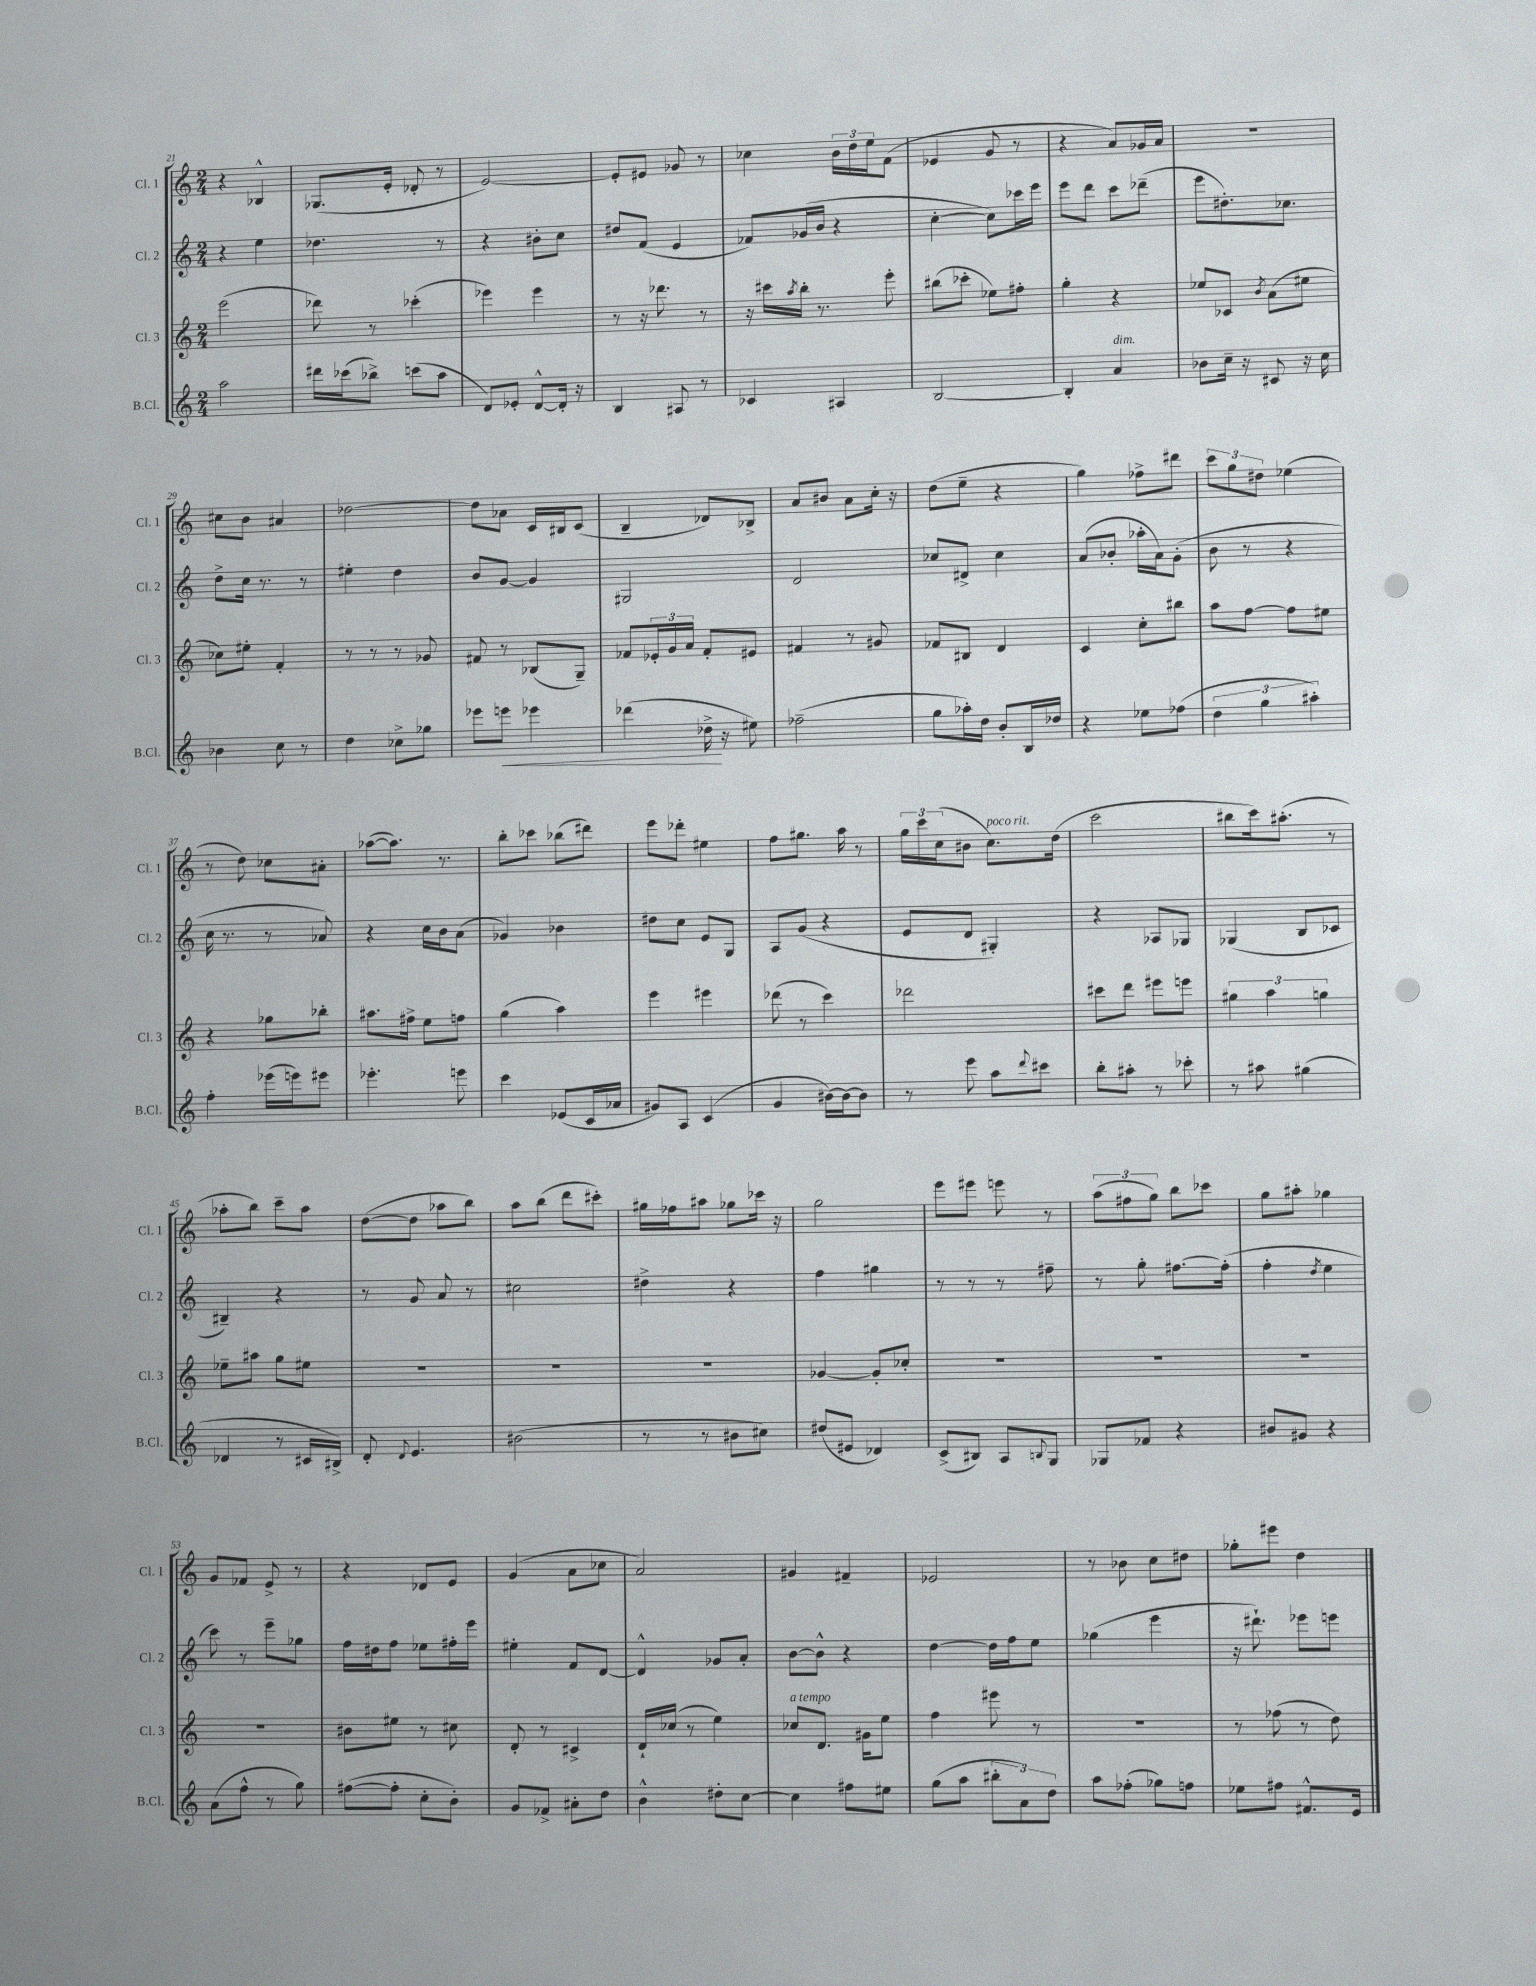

**kern	**dynam	**kern	**kern	**kern
*part4	*part4	*part3	*part2	*part1
*staff4	*staff4	*staff3	*staff2	*staff1
*I"B.Cl.	*	*I"Cl. 3	*I"Cl. 2	*I"Cl. 1
*I'B.Cl.	*	*I'Cl. 3	*I'Cl. 2	*I'Cl. 1
*clefG2	*	*clefG2	*clefG2	*clefG2
*k[]	*	*k[]	*k[]	*k[]
*M2/4	*	*M2/4	*M2/4	*M2/4
=21	=21	=21	=21	=21
2aa\	.	(2eee\	4r	4r
.	.	.	4ee\	4B-X^^/
=22	=22	=22	=22	=22
16ddd#X\LL	.	8ddd-X\)	4.dd-X\	(8.G-X/L
(16ccc-X\J	.	.	.	.
8bb-X^\J)	.	8r	.	.
.	.	.	.	16e'/Jk
(8cccn\L	.	(4ccc-X'\	.	8d-X'/
8aa\J	.	.	8r	8r
=23	=23	=23	=23	=23
8d/L)	.	4eee-X\)	4r	[2e/)
8e-X'/J	.	.	.	.
[8d^^/L	.	4eee-\	8b#X'\L	.
16d'/Jk]	.	.	8cc\J	.
16r	.	.	.	.
=24	=24	=24	=24	=24
4B/	.	8r	8dd#X/L	8e'/L]
.	.	16r	(8f/J	8e#X/J
.	.	8.ddd-X\	.	.
8A#X/	.	.	4e/	8g-X/
8r	.	8r	.	8r
=25	=25	=25	=25	=25
4c-X/	.	16r	8f-X/L)	4cc-X\
.	.	16ccc#X\LL	.	.
.	.	8qaa/	.	.
.	.	16bb'\JJ	(16g-X/L	.
.	.	8.r	16b/JJ	.
4A#X/	.	.	4r	24b\LL
.	.	.	.	24dd\
.	.	.	.	24ee\J
.	.	8eee'\	.	(8f\J
=26	=26	=26	=26	=26
[2B/	.	(8bb#X\L	[4cc'\	4e-X/
.	.	8ccc-X'\J	.	.
.	.	8ee-X\L)	8cc\L])	8g/
.	.	8ff#X'\J	16ccc-X\L	8r
.	.	.	16eee\JJ	.
=27	=27	=27	=27	=27
4B'/]	.	4gg'\	8eee\L	4r
.	.	.	8ddd\J	.
!LO:TX:a:i:t=dim.	!	!	!	!
4a/	.	4r	8ccc\L	8a/L)
.	.	.	(8ddd-X~\J	16g-X/L
.	.	.	.	16a/JJ
=28	=28	=28	=28	=28
8b-X\L	.	8ee-X/L	8eee\L	2r
16cc~\Jk	.	8c-X/J	8.dd#X'\)	.
16r	.	.	.	.
.	.	8qb/	.	.
8c#X/	.	(8a\L	.	.
.	.	.	8.cc-X\J	.
16r	.	8ee#X\J	.	.
16cc\	.	.	.	.
!!LO:LB:g=z
=29	=29	=29	=29	=29
4b-X\	.	8cc-X\L)	8dd^\L	8cc#X\L
.	.	8ee#X'\J	16cc\Jk	8b\J
.	.	.	8.r	.
8cc\	.	4f'/	.	4a#X/
8r	.	.	8r	.
=30	=30	=30	=30	=30
4dd\	.	8r	4ee#X'\	[2dd-X\
.	.	8r	.	.
8cc-X^\L	.	8r	4dd\	.
8gg-X\J	.	8g-X/	.	.
=31	=31	=31	=31	=31
8eee-X\L	.	8f#X/	8b/L	8dd-\L]
!	!LO:HP:b	!	!	!
8eeen\J	<	8r	[8g/J	8a-X\J
4eee-X\	.	(8B-X/L	4g/]	16c/LL
.	.	.	.	16B#X/J
.	.	8G~/J)	.	(8c/J
=32	=32	=32	=32	=32
(4ddd-X\	.	8f-X/L	2G#X/	4B~/
.	.	24e-X'/L	.	.
.	.	24g/	.	.
.	.	24a/JJ	.	.
16dd-X^\	.	8f-'/L	.	8d-X/L)
16r	[	.	.	.
8ee#X\)	.	8e#X/J	.	8B-X^/J
=33	=33	=33	=33	=33
(2ff-X~\	.	4f#X/	2d/	8a/L
.	.	.	.	8b#X/J
.	.	8r	.	8a\L
.	.	8g#X/	.	16cc'\Jk
.	.	.	.	16r
=34	=34	=34	=34	=34
8gg\L	.	8f-X/L	8cc-X/L	(8dd\L
16aa-X'\L)	.	8B#X/J	8d#X^/J	8ee~\J
16dd\JJ	.	.	.	.
8b'/L	.	4d/	4cc-\	4r
16B/L	.	.	.	.
16dd-X/JJ	.	.	.	.
=35	=35	=35	=35	=35
4r	.	4c/	(8a/L	4gg\)
.	.	.	8b-X'/J	.
8ee-X\L	.	8cc'\L	16aa-X'\LL	8ff-X^\L
.	.	.	16a\J)	.
(8ff-X\J	.	8bb#X\J	(8g'\J	8ddd#X\J
=36	=36	=36	=36	=36
6dd\	.	8aa\L	8b\	12ccc\L
.	.	.	.	12gg\
.	.	[8ff\J	8r	.
6gg\	.	.	.	12dd#X\J
.	.	8ff\L]	4r	(4ee-X\
6aa#X'\)	.	.	.	.
.	.	8ee#X\J	.	.
!!LO:LB:g=z
=37	=37	=37	=37	=37
4ff'\	.	4r	16cc\	8r
.	.	.	8.r	.
.	.	.	.	8dd\)
(16eee-X\LL	.	8gg-X\L	8r	8cc-X\L
16eeen\J)	.	.	.	.
8eee#X\J	.	8bb-X'\J	8a-X/)	8a#X'\J
=38	=38	=38	=38	=38
4.eee-X'\	.	8.aa#X\L	4r	([8aa-X\L
.	.	.	.	8.aa-\J])
.	.	16ff#X^\Jk	.	.
.	.	8ee\L	16cc\LL	.
.	.	.	16b\J	8.r
8eeen\	.	8ffn\J	(8a\J	.
=39	=39	=39	=39	=39
4ccc\	.	(4gg\	4g-X/)	8bb'\L
.	.	.	.	8ccc-X\J
(8e-X/L	.	4aa\)	4b-X\	(8bb-X\L
16c/L	.	.	.	8ddd#X\J)
16a-X/JJ	.	.	.	.
=40	=40	=40	=40	=40
8g#X/L)	.	4eee\	8dd#X\L	8eee\L
8A/J	.	.	8cc\J	8ddd-X'\J
(4c/	.	4eee#X\	8e/L	4ee#X\
.	.	.	8G/J	.
=41	=41	=41	=41	=41
4g/	.	(8ddd-X\	8A/L	8ff\L
.	.	8r	(8g/J	8.gg#X\J
[16b#X\LL)	.	4ccc\)	4r	.
16b#\J_	.	.	.	16aa\
8b#\J]	.	.	.	8r
=42	=42	=42	=42	=42
8r	.	2ddd-X\	8e/L	24gg\LL
.	.	.	.	24ccc\
.	.	.	.	(24cc\J
8eee\	.	.	8d/J	8b#X\J
!	!	!	!	!LO:TX:a:i:t=poco rit.
8aa\L	.	.	4G#X'/)	8.cc\L)
8qqddd/	.	.	.	.
8ccc#X\J	.	.	.	.
.	.	.	.	(16dd\Jk
=43	=43	=43	=43	=43
8bb'\L	.	8ccc#X\L	4r	2ccc\
8aa#X'\J	.	8ddd\J	.	.
8r	.	8eee#X\L	8A-X/L	.
8ccc-X'\	.	8eeen\J	8G-X/J	.
=44	=44	=44	=44	=44
8r	.	6gg#X\	(4G-X/	8bb#X\L
8aa#X\	.	.	.	16ccc\k)
.	.	6aa\	.	.
.	.	.	.	(8.aa#X'\J
(4gg#X\	.	.	8B/L	.
.	.	6ggn\	.	.
.	.	.	8c-X/J	8r
!!LO:LB:g=z
=45	=45	=45	=45	=45
4d-X/	.	8ee-X~\L	4B#X~/)	8aa-X'\L
.	.	8aa#X\J	.	8bb\J)
8r	.	8gg\L	4r	8ccc~\L
16c#X/LL	.	8ee#X\J	.	8aa-\J
16B#X^/JJ)	.	.	.	.
=46	=46	=46	=46	=46
8d'/	.	2r	8r	([8dd\L
8qqd/	.	.	.	.
4.e/	.	.	8g/	8dd\J]
.	.	.	8a/	8aa-X\L
.	.	.	8r	8bb\J)
=47	=47	=47	=47	=47
(2b#X\	.	2r	2cc#X\	8aa\L
.	.	.	.	(8bb\J
.	.	.	.	8ddd\L
.	.	.	.	8ccc#X'\J)
=48	=48	=48	=48	=48
8r	.	2r	4dd#X^\	16gg#X\LL
.	.	.	.	16ff-X\J
8r	.	.	.	8aa#X\J
8b#X\L	.	.	4r	8gg-X\L
8cc#X\J)	.	.	.	16ccc-X\Jk
.	.	.	.	16r
=49	=49	=49	=49	=49
(8dd#X/L	.	[4g-X/	4ff\	2gg\
8e#X/J	.	.	.	.
4d-X/)	.	8g-'/L]	4gg#X\	.
.	.	8cc-X'/J	.	.
=50	=50	=50	=50	=50
(8c^/L	.	2r	8r	8eee\L
8B#X/J)	.	.	8r	8eee#X\J
8A/L	.	.	8r	8eeen\
8qqBn/	.	.	.	.
8G/J	.	.	8ff#X~\	8r
=51	=51	=51	=51	=51
8G-X/L	.	2r	8r	(12aa\L
.	.	.	.	12ff#X\
8f-X/J	.	.	8gg'\	.
.	.	.	.	12gg\J)
4r	.	.	[8.ff#X\L	8bb\L
.	.	.	.	8ccc-X\J
.	.	.	(16ff#'\Jk]	.
=52	=52	=52	=52	=52
8b#X/L	.	2r	4ff'\	8gg\L
8g#X/J	.	.	.	8aa#X'\J
.	.	.	8qdd/	.
4r	.	.	4ee\	4gg-X\
!!LO:LB:g=z
=53	=53	=53	=53	=53
(8a\L	.	2r	8ccc\)	8g/L
8ff^^\J	.	.	8r	8f-X/J
8r	.	.	8eee~\L	8e^/
8gg\)	.	.	8gg-X\J	8r
=54	=54	=54	=54	=54
([8ff#X\L	.	8b#X\L	16ff\LL	4r
.	.	.	16dd#X\J	.
8ff#'\J]	.	8ee#X\J	8ff\J	.
8cc'\L	.	8r	8ee-X\L	8d-X/L
8b'\J)	.	8cc#X\	16ff#X'\L	8e/J
.	.	.	16eee\JJ	.
=55	=55	=55	=55	=55
8g/L	.	8d'/	4ee#X'\	(4g/
8f-X^/J	.	8r	.	.
8a#X'\L	.	4c#X^/	8f/L	8a\L
8dd\J	.	.	[8d/J	8cc-X\J
=56	=56	=56	=56	=56
4b^^\	.	16d`/LL	4d^^/]	2a/)
.	.	(16cc-X/JJ	.	.
.	.	8r	.	.
8dd#X'\L	.	4ee\)	8g-X/L	.
[8cc\J	.	.	8a'/J	.
=57	=57	=57	=57	=57
!	!	!LO:TX:a:i:t=a tempo	!	!
4cc\]	.	8cc-X/L	[8b\L	4g#X/
.	.	8.d/J	8b^^\J]	.
8ff#X\L	.	.	4r	4f#X~/
.	.	16g#X\KL	.	.
8ee#X\J	.	8ee\J	.	.
=58	=58	=58	=58	=58
(8gg\L	.	4ff\	[4dd\	2e-X/
8aa\J	.	.	.	.
12bb#X'\L	.	8eee#X\	16dd\LL]	.
.	.	.	16ff\J	.
12a\)	.	.	.	.
.	.	8r	8ee\J	.
12dd\J	.	.	.	.
=59	=59	=59	=59	=59
8aa\L	.	2r	(4gg-X\	8r
(8ff-X'\J	.	.	.	8b-X\
8gg-X\L)	.	.	4eee\	8cc\L
8ffn\J	.	.	.	8dd#X\J
=60	=60	=60	=60	=60
8ee-X\L	.	8r	16r	8gg-X'\L
.	.	.	8.ddd#X`\)	.
8ff#X\J	.	(8ff-X\	.	8eee#X\J
8.f#X^^/L	.	8r	8eee-X\L	4dd\
.	.	8dd\)	8eeen\J	.
16e/Jk	.	.	.	.
==	==	==	==	==
*-	*-	*-	*-	*-
